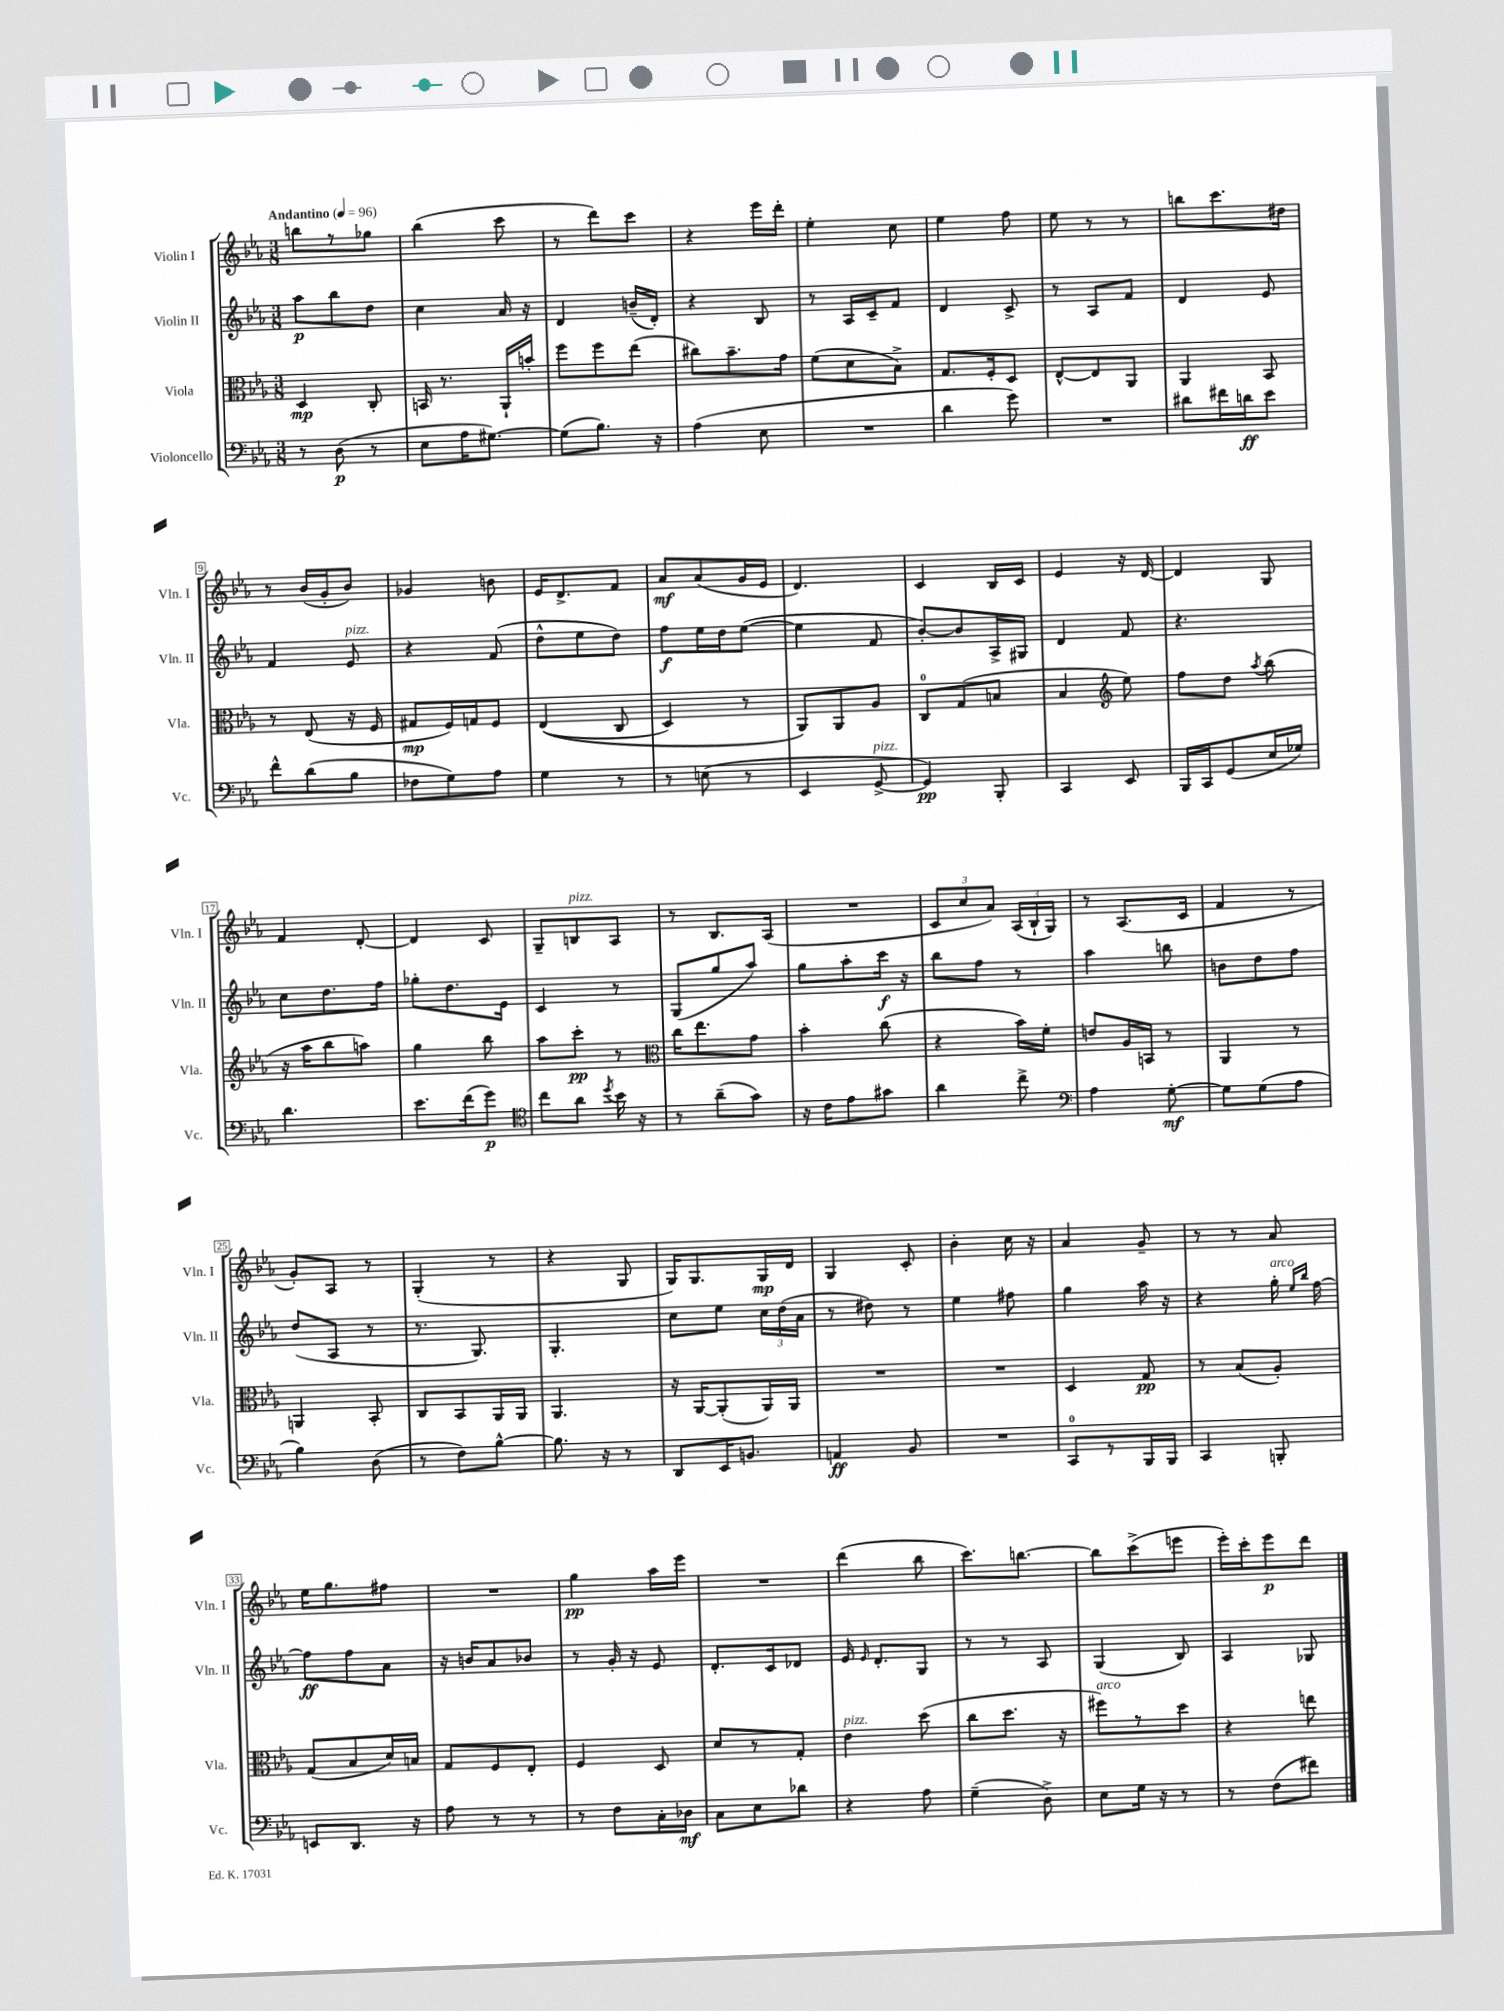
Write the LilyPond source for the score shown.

<<
\new StaffGroup <<
\new Staff = "s0" \with { instrumentName = "Violin I" shortInstrumentName = "Vln. I" } {
    \clef treble \key ees \major \numericTimeSignature \time 3/8 \tempo "Andantino" 4 = 96
    \autoBeamOff b''8[ r8 ges''8] |
    bes''4( c'''8 |
    r8 d'''8[) c'''8] |
    r4 ees'''16[ d'''16]-. |
    ees''4-. c''8 |
    ees''4 f''8 |
    ees''8 r8 r8 |
    b''8[ c'''8. dis''16] |
    r8 bes'16[( g'16-. bes'8]) |
    ges'4 b'8 |
    ees'16[ d'8.-> f'8] |
    aes'8[\mf aes'8( g'16 ees'16] |
    d'4.) |
    c'4 bes16[ c'16] |
    ees'4 r16 d'16~ |
    d'4 g8 |
    f'4 d'8~-. |
    d'4 c'8 |
    g8[-- b8^\markup { \italic "pizz." } aes8] |
    r8 bes8.[ aes16]( |
    R4. |
    \tuplet 3/2 { c'8[ c''8 aes'8]) } \tuplet 3/2 { aes16[( bes16-! g16]) } |
    r8 aes8.[( c'16] |
    f'4 r8 |
    g'8[-.) aes8] r8 |
    g4-.( r8 |
    r4 g8 |
    g16[) g8. g16\mp d'16] |
    g4 c'8-. |
    bes'4-. c''16 r16 |
    aes'4 g'8-- |
    r8 r8 aes'8 |
    ees''16[ g''8. fis''8] |
    R4. |
    g''4\pp aes''16[ ees'''16] |
    R4. |
    d'''4( bes''8 |
    c'''8.[) b''8.]~ |
    b''8[ c'''8->( e'''8] |
    ees'''16[-.) c'''16-. ees'''8\p d'''8] \bar "|." |
}
\new Staff = "s1" \with { instrumentName = "Violin II" shortInstrumentName = "Vln. II" } {
    \clef treble \key ees \major \numericTimeSignature \time 3/8
    \autoBeamOff aes''8[\p bes''8 d''8] |
    c''4 aes'16 r16 |
    d'4 b'16[--( d'16]-.) |
    r4 bes8 |
    r8 aes16[ c'16-- f'8] |
    d'4 c'8-> |
    r8 aes8[ f'8] |
    d'4 ees'8 |
    f'4 ees'8^\markup { \italic "pizz." } |
    r4 f'8( |
    d''8[-^ ees''8 d''8]) |
    f''8[\f ees''16 d''16 ees''8]~( |
    ees''4 f'8 |
    bes'8[~-.) bes'8 aes16-> gis16] |
    d'4 f'8 |
    r4. |
    c''8[ d''8. f''16] |
    ges''8[-. d''8. ees'16] |
    c'4 r8 |
    g8[( g''8 aes''8]) |
    g''8[ aes''8-. c'''16]\f r16 |
    bes''8[ f''8] r8 |
    aes''4 b''8 |
    b'8[ d''8 f''8] |
    d''8[( aes8] r8 |
    r8. g8.) |
    g4.-. |
    c''8[ ees''8] \tuplet 3/2 { c''16[ d''16( aes'16] } |
    r8 dis''8) r8 |
    ees''4 fis''8 |
    g''4 aes''16 r16 |
    r4 g''16-.^\markup { \italic "arco" } \grace { ees''16[ bes''16] } f''16~ |
    f''8[\ff f''8 aes'8] |
    r16 b'16[ aes'8 bes'8] |
    r8 g'16-. r16 ees'8 |
    d'8.[-. c'16 des'8] |
    ees'16 \grace { ees'16 } d'8.[-. g8] |
    r8 r8 aes8 |
    g4( bes8) |
    aes4 ges8 \bar "|." |
}
\new Staff = "s2" \with { instrumentName = "Viola" shortInstrumentName = "Vla." } {
    \clef alto \key ees \major \numericTimeSignature \time 3/8
    \autoBeamOff d4\mp c8-. |
    b,16 r8. aes,16[-! b'16]-. |
    f''8[ f''8 ees''8]( |
    cis''8[) bes'8.-- g'16] |
    f'8[( d'8 bes8]->) |
    g8.[ f16-. d8] |
    ees8[~-^ ees8 aes,8] |
    aes,4 bes,8 |
    r8 ees8( r16 f16 |
    gis8[\mp f16) g16 f8] |
    ees4(\( c8 |
    d4) r8 |
    aes,8[\) aes,8 aes8] |
    c8[-0 g8( b8] |
    bes4 \clef treble ees''8) |
    f''8[ d''8] \acciaccatura { aes''8 } bes''8( |
    r16 aes''16[ bes''8 a''8]) |
    g''4 bes''8 |
    aes''8[ c'''8]-.\pp r8 |
    \clef alto c''16[ ees''8. g'8] |
    bes'4-. c''8( |
    r4 bes'16[) f'16]-. |
    e'8[ aes16 b,16] r8 |
    aes,4 r8 |
    a,4 bes,8-. |
    c8[ bes,8 aes,16 aes,16] |
    aes,4. |
    r16 aes,16[~ aes,8-.( aes,16) aes,16] |
    R4. |
    R4. |
    d4 g8\pp |
    r8 bes8[( aes8]-.) |
    g8[( bes8 d'16) b16] |
    g8[ f8 ees8]-. |
    f4 d8 |
    d'8[ r8 g8]-. |
    ees'4^\markup { \italic "pizz." } d''8( |
    c''8[ d''8.] r16 |
    fis''8[^\markup { \italic "arco" }) r8 d''8] |
    r4 e''8 \bar "|." |
}
\new Staff = "s3" \with { instrumentName = "Violoncello" shortInstrumentName = "Vc." } {
    \clef bass \key ees \major \numericTimeSignature \time 3/8
    \autoBeamOff r8 d8\p( r8 |
    ees8[ aes16 gis8.]~) |
    gis8[( bes8.]) r16 |
    aes4( ees8 |
    R4. |
    d'4 g'8) |
    R4. |
    dis'8[ fis'16 d'16\ff ees'8] |
    f'8[-^ d'8( bes8] |
    fes8[ g8) aes8] |
    g4 r8 |
    r8 e8( r8 |
    ees,4 g,8~->^\markup { \italic "pizz." } |
    g,4\pp) bes,,8-. |
    c,4 ees,8 |
    bes,,16[ c,16 g,8( ees16 ges16]) |
    d'4. |
    ees'8.[ f'16( g'8]\p) |
    \clef tenor c''8[ aes'8] \acciaccatura { d''8 } bes'16 r16 |
    r8 aes'8[--( g'8]) |
    r16 c'16[ ees'8 gis'8] |
    aes'4 c''8-> |
    \clef bass aes4 g8~-.\mf |
    g8[ g8( aes8] |
    bes4) d8( |
    r8 f8[) bes8]~-^ |
    bes8. r16 r8 |
    d,8[ ees,16 b,8.] |
    a,4\ff bes,8 |
    R4. |
    c,8[-0 r8 bes,,16 bes,,16] |
    c,4 b,,8-. |
    e,8[ d,8.] r16 |
    aes8 r8 r8 |
    r8 f8[ c16-. des16]\mf |
    c8[ ees8 des'8] |
    r4 aes8 |
    g4--( d8->) |
    ees8[ g16] r16 r8 |
    r8 f8[( fis'8]) \bar "|." |
}
>>
>>
\layout { \context { \Score \override BarNumber.stencil = #(make-stencil-boxer 0.1 0.3 ly:text-interface::print) } }
